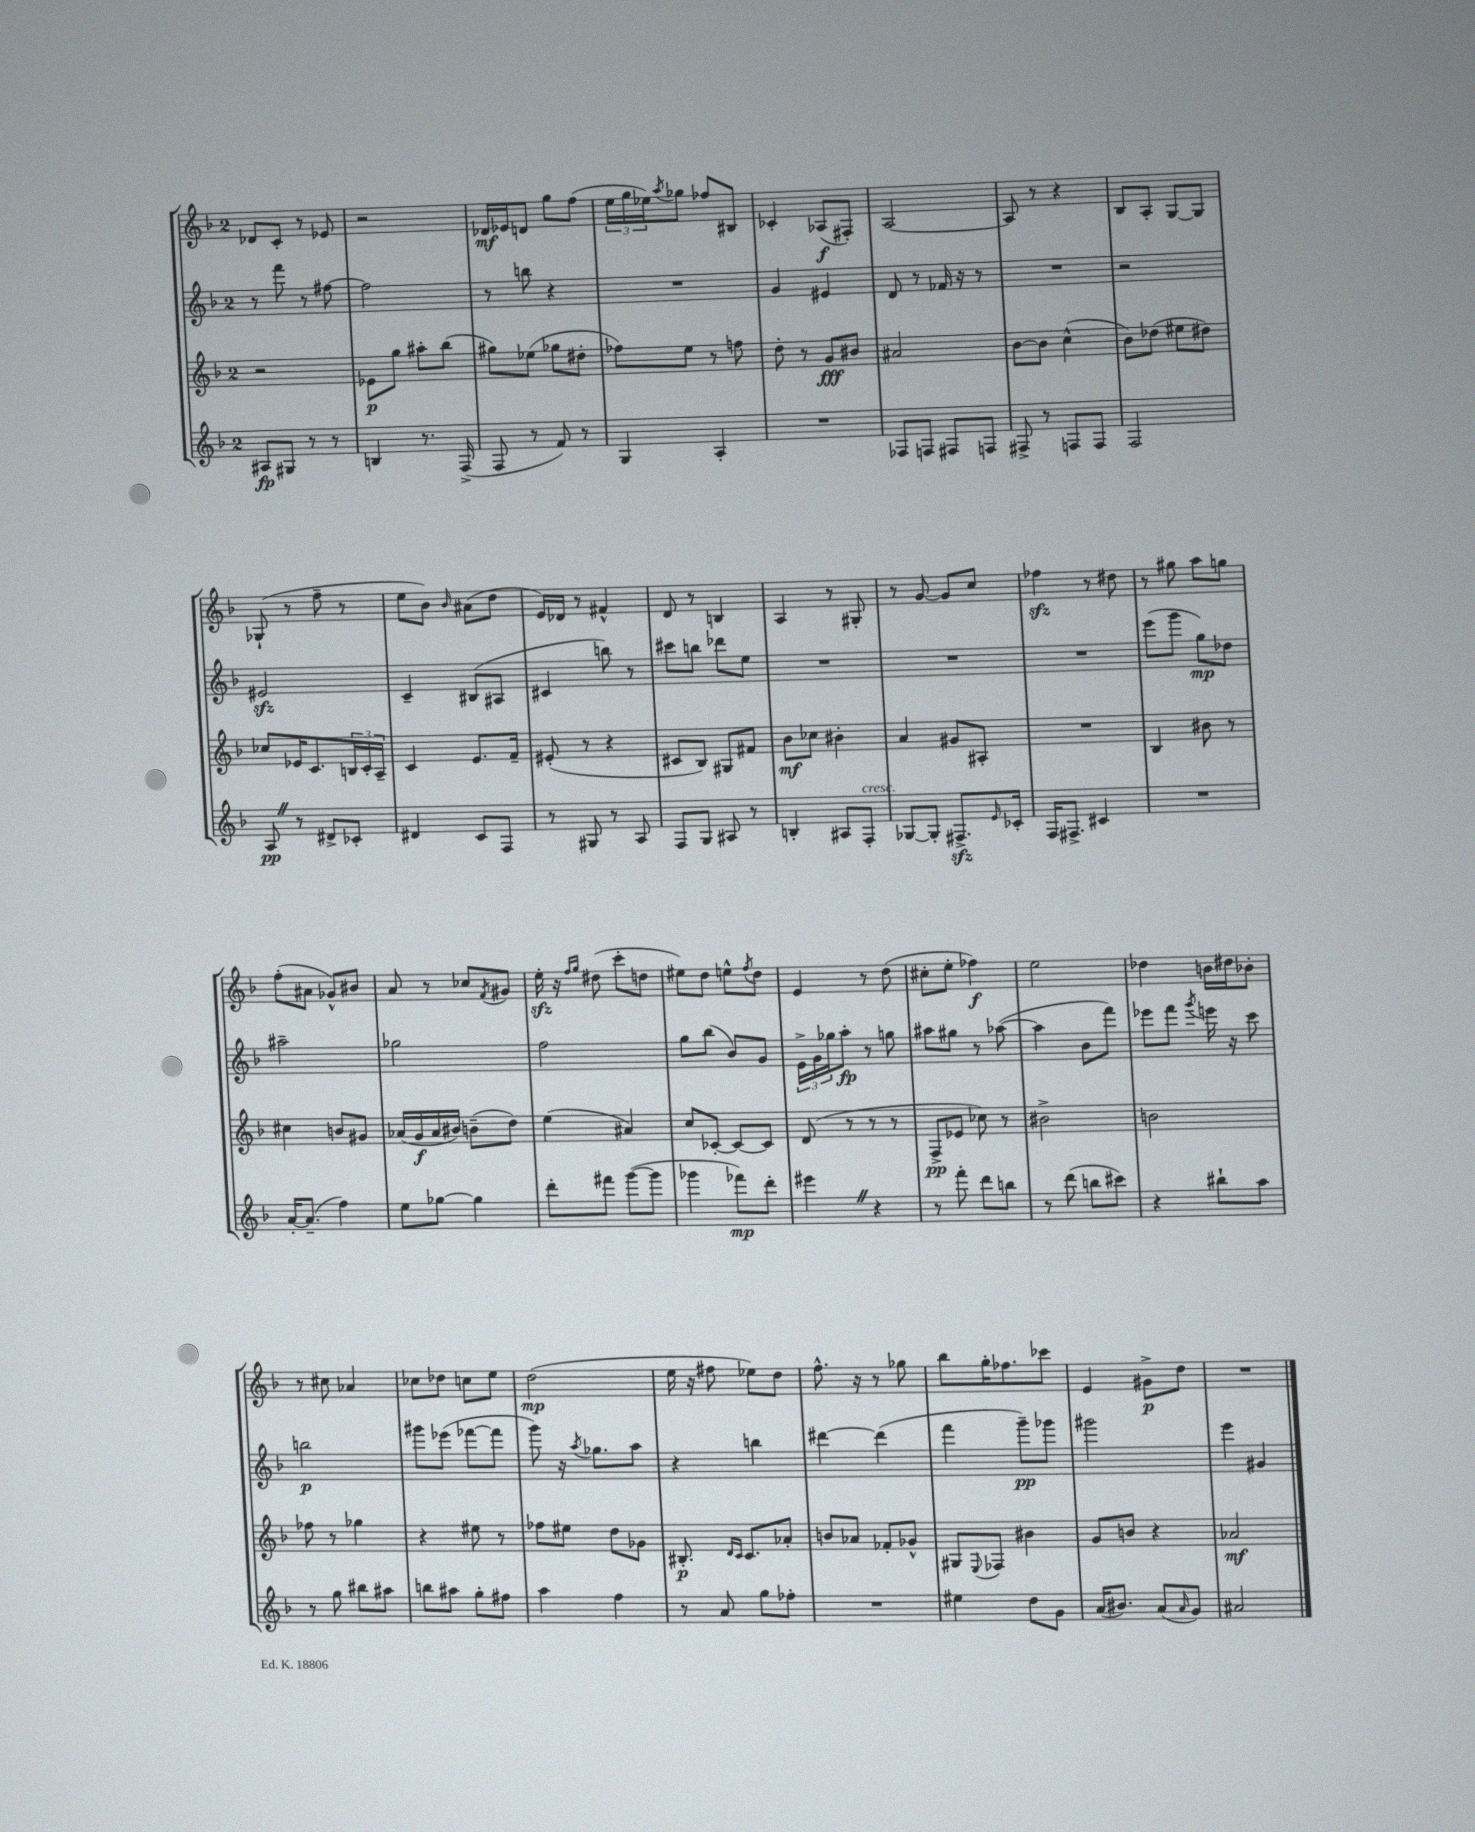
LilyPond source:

<<
\new StaffGroup <<
\new Staff = "s0" {
    \clef treble \key f \major \once \override Staff.TimeSignature.style = #'single-digit \time 2/4
    des'8 c'8-. r8 ees'8 |
    r2 |
    des'16\mf ees'16 d'8 g''8 f''8( |
    \tuplet 3/2 { e''16 g''16 ees''16) } \acciaccatura { a''8 } ges''8 fes''8 bis8 |
    ces'4-. aes8\f( fis8-.) |
    a2~ |
    a8 r8 r4 |
    bes8 a8-. g8~ g8 |
    ges8-!( r8 f''8-- r8 |
    e''8 bes'8) \grace { bes'16 } ais'8( d''8 |
    e'16) des'16 r8 fis'4-^ |
    d'8 r8 b4 |
    a4 r8 gis8-. |
    r8 g'8~ g'8 c''8 |
    fes''4\sfz r8 dis''8 |
    r8 gis''8 a''8 g''8 |
    f''8-.( ais'8 ges'8-^) bis'8 |
    a'8 r8 ces''8 \acciaccatura { f'8 } gis'8 |
    e''16-.\sfz r16 \grace { f''16 g''16 } dis''8( c'''8-. d''8 |
    eis''8) d''8 e''8-^ \acciaccatura { f''8 } d''8 |
    e'4 r8 d''8( |
    cis''8-. e''8-. fes''4\f) |
    e''2 |
    des''4 b'16 dis''16 bes'8-. |
    r8 cis''8 aes'4 |
    ces''8 des''8 c''8 e''8 |
    d''2\mp( |
    e''16 r16 fis''8 ees''8) d''8 |
    f''8.-^ r16 r8 ges''8 |
    bes''8 g''16-. fes''8. ces'''8 |
    e'4 gis'8->\p d''8 |
    R2 \bar "|." |
}
\new Staff = "s1" {
    \clef treble \key f \major \once \override Staff.TimeSignature.style = #'single-digit \time 2/4
    r8 f'''8 r8 fis''8~ |
    fis''2 |
    r8 b''8 r4 |
    R2 |
    g'4 eis'4 |
    d'8 r8 fes'16 r16 r8 |
    R2 |
    r2 |
    eis'2\sfz |
    c'4-- bis8( ais8 |
    cis'4 b''8) r8 |
    cis'''8 b''8 des'''8 e''8 |
    R2 |
    R2 |
    R2 |
    e'''8( g'''8 g''8\mp) des''8 |
    ais''2-- |
    ges''2 |
    f''2 |
    g''8 bes''8( bes'8) g'8 |
    \tuplet 3/2 { e'16-> g'16 ges''16 } a''8-.\fp r8 g''8 |
    ais''8 gis''8 r8 aes''8~( |
    aes''4 bes'8 f'''8) |
    ees'''8 f'''8 \acciaccatura { g'''8 } e'''16 r16 c'''8 |
    b''2\p |
    gis'''8 ees'''8( fes'''8~ fes'''8 |
    g'''8) r16 \acciaccatura { a''8 } ges''8. a''8 |
    r4 b''4 |
    dis'''4~ dis'''4( |
    f'''4 g'''8--\pp) ges'''8 |
    gis'''2 |
    e'''4 gis'4 \bar "|." |
}
\new Staff = "s2" {
    \clef treble \key f \major \once \override Staff.TimeSignature.style = #'single-digit \time 2/4
    r2 |
    ees'8\p g''8 ais''8-. bes''8( |
    gis''8) ees''8( ges''8 dis''8-. |
    fes''8) e''8 r8 f''8 |
    d''8-. r8 g'8\fff bis'8 |
    ais'2 |
    bes'8~ bes'8 c''4-^( |
    bes'8) des''8( eis''8 dis''8) |
    ces''8 ees'16 c'8. \tuplet 3/2 { b16 c'16-. a16-- } |
    c'4 e'8. f'16-- |
    eis'8-.( r8 r4 |
    cis'8 bes8) gis8 fis'8 |
    bes'8\mf ces''8 bis'4-. |
    a'4 gis'8 ais8-. |
    R2 |
    bes4 bis'8 r8 |
    cis''4 b'8 gis'8 |
    aes'16( g'16\f aes'16 bis'16) b'8--( d''8) |
    e''4( ais'4) |
    c''8 ces'8~-. ces'8~ ces'8 |
    d'8( r8 r8 r8 |
    f8->\pp ees'8 ces''8) r8 |
    bis'2-> |
    b'2 |
    fes''8 r8 ges''4 |
    r4 eis''8 r8 |
    fes''8 eis''8 d''8 ges'8 |
    bis8.-.\p \grace { d'16 c'16 } c'8. aes'8-. |
    b'8 aes'8 fes'8-. ges'8-^ |
    gis8 \appoggiatura { e8 } fes8 bis'4 |
    g'8 b'8 r4 |
    aes'2\mf \bar "|." |
}
\new Staff = "s3" {
    \clef treble \key f \major \once \override Staff.TimeSignature.style = #'single-digit \time 2/4
    ais8\fp gis8 r8 r8 |
    b4 r8. f16->( |
    f8 r8 f'8) r8 |
    g4 a4-. |
    R2 |
    fes8 f8 fis8 f8 |
    fis8-> r8 f8 f8 |
    f2 |
    a8\pp \once \override BreathingSign.text = \markup { \musicglyph "scripts.caesura.straight" } \breathe r8 dis'8-> ces'8-. |
    dis'4 c'8 f8 |
    r8 gis8 r8 a8 |
    f8 g8 ais8 r8 |
    b4-. ais8 f8-.^\markup { \italic "cresc." } |
    ges8~ ges8-. fis8.->\sfz \grace { e'16 } ces'16-. |
    f16 fis8.-> cis'4 |
    R2 |
    a'16~-. a'8.--( f''4) |
    e''8 ges''8~ ges''4 |
    d'''8-. fis'''8 g'''8~( g'''8 |
    ges'''4 fes'''8\mp) d'''8-. |
    eis'''4 \once \override BreathingSign.text = \markup { \musicglyph "scripts.caesura.straight" } \breathe r4 |
    r8 f'''8-. d'''8 b''8 |
    r8 d'''8( b''8 cis'''8) |
    r4 bis''8-! a''8 |
    r8 g''8 bis''8 ais''8 |
    b''8 ais''8 g''8-. fis''8 |
    a''4 f''4 |
    r8 a'8 g''8 fes''8-. |
    R2 |
    eis''4 d''8 g'8 |
    a'16( bis'8.) a'8( \grace { a'16 } g'8) |
    ais'2 \bar "|." |
}
>>
>>
\layout { \context { \Score \remove "Bar_number_engraver" } }
